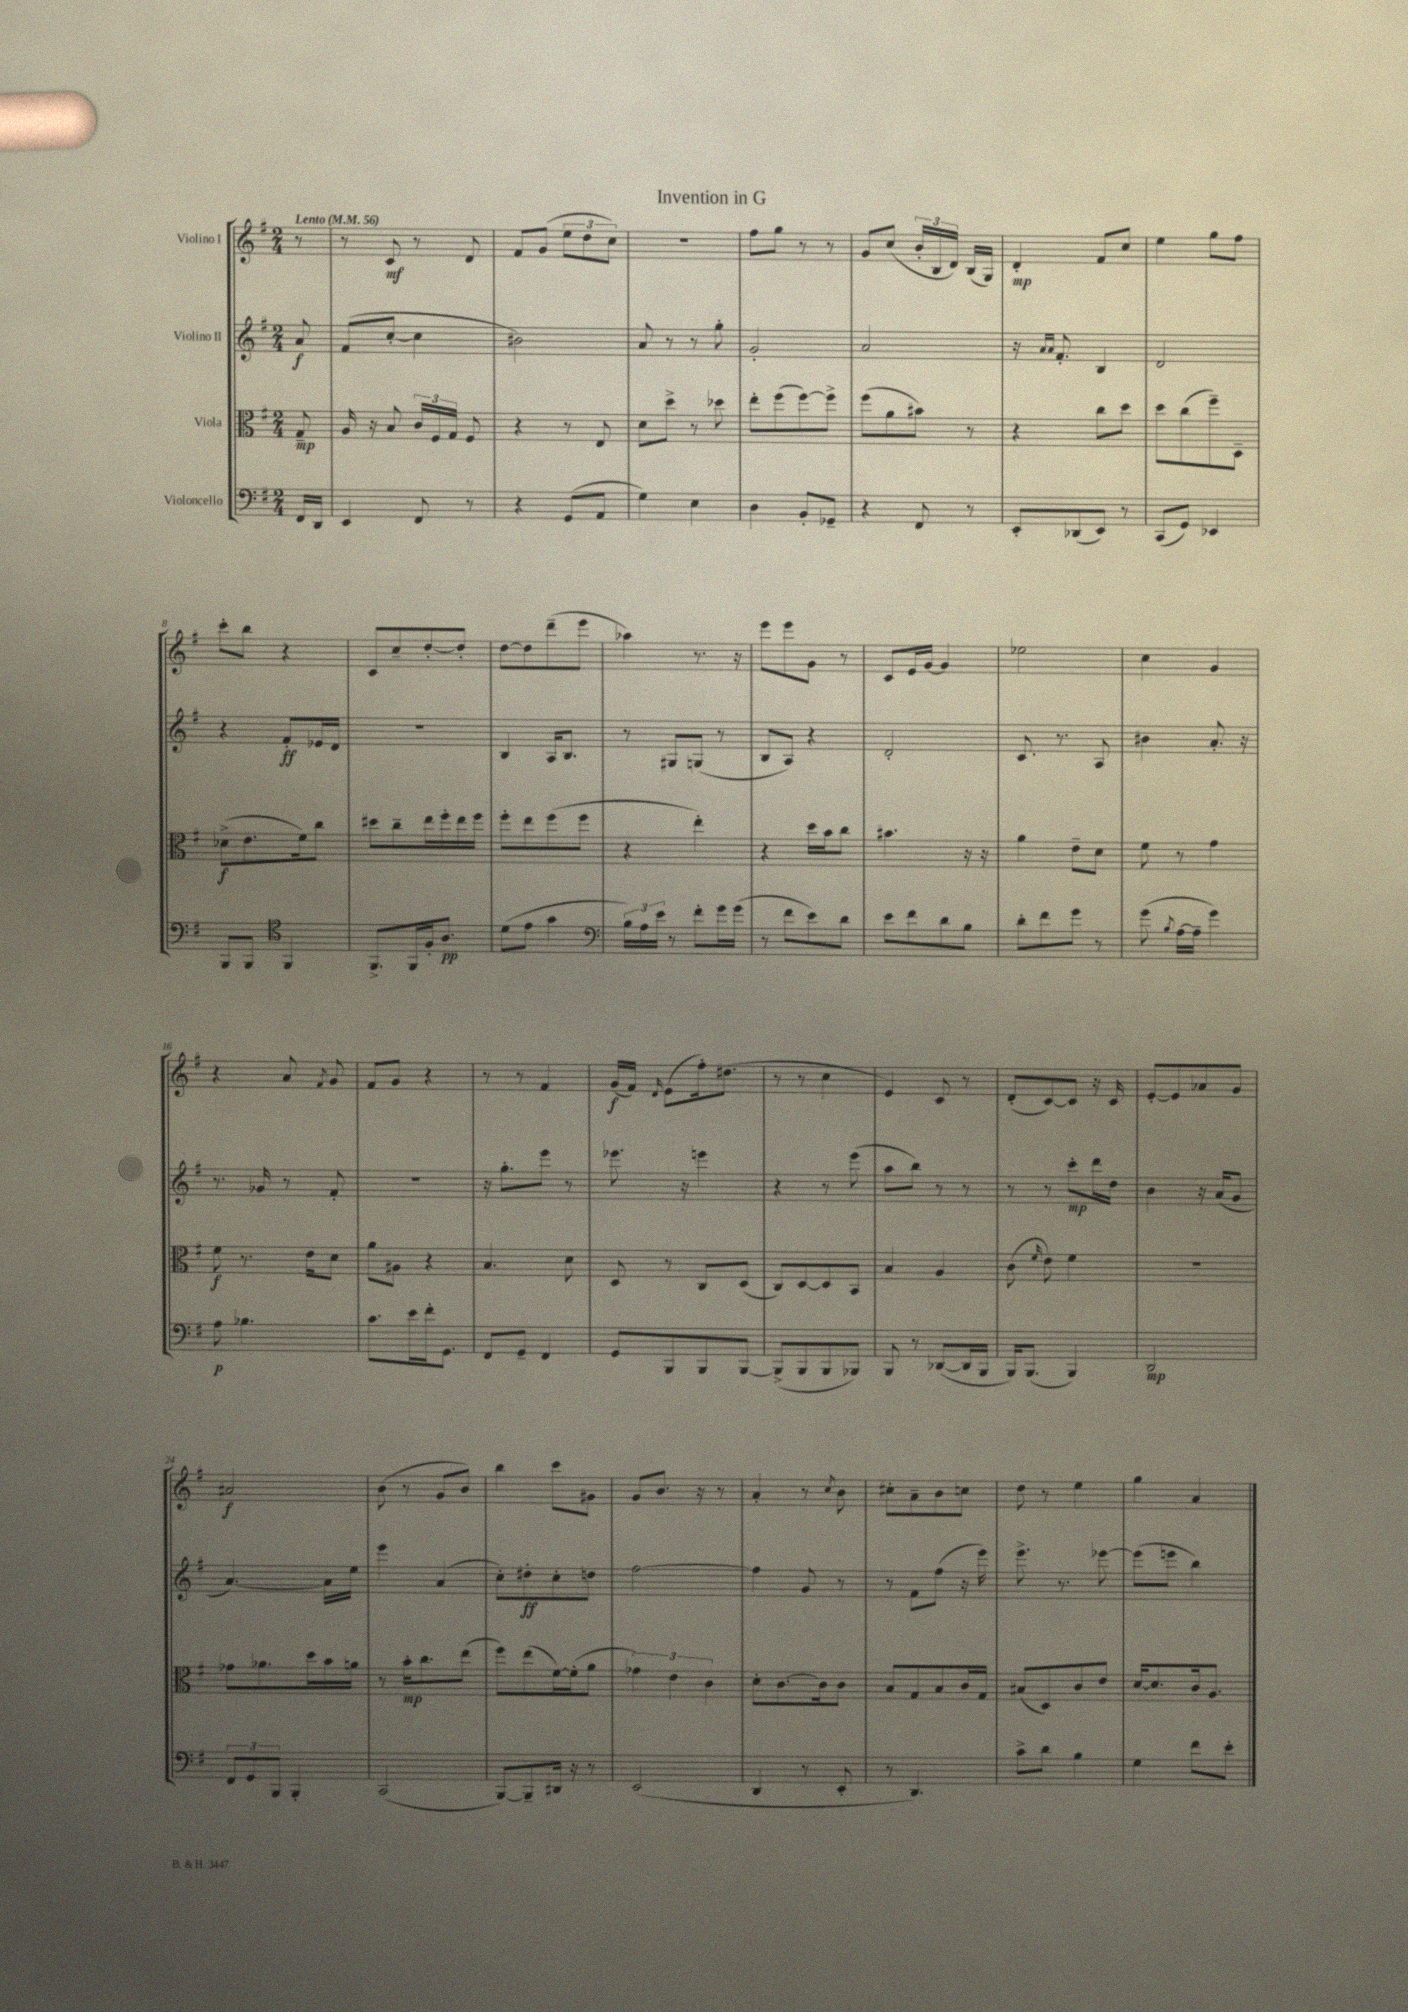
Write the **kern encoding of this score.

**kern	**kern	**kern	**kern
*staff4	*staff3	*staff2	*staff1
*clefF4	*clefC3	*clefG2	*clefG2
*k[f#]	*k[f#]	*k[f#]	*k[f#]
*M2/4	*M2/4	*M2/4	*M2/4
*MM56	*MM56	*MM56	*MM56
16FF#/LL	8G~/	8a/	8r
16DD/JJ	.	.	.
=	=	=	=
4EE/	16A/	(8f#/L	8r
.	16r	.	.
.	8B/	[8cc'/J	8c/
8FF#/	24c/LL	4cc\]	8r
.	24F#/	.	.
.	24G/JJ	.	.
8r	8F#/	.	8d/
=	=	=	=
4r	4r	2b#\)	8f#/L
.	.	.	(8g/J
(8GG/L	8r	.	12ee\L
.	.	.	12dd\
8AA/J	8E/	.	.
.	.	.	12cc\J)
=	=	=	=
4G\)	8d\L	8a/	2r
.	8dd^\J	8r	.
4E\	8r	8r	.
.	8dd-\	8gg'\	.
=	=	=	=
4D\	8ee'\L	2g'/	8ff#\L
.	(8ff#\	.	8gg\J
8BB'/L	[8ff#\)	.	8r
8GG-~/J	8ff#^\]J	.	8r
=	=	=	=
4r	(8ff#\L	2a/	8g/L
.	8a\	.	(8cc/J
8FF#/	8b#\J)	.	24b'/LL
.	.	.	24B/
.	.	.	24d/JJ)
8r	8r	.	(16B/LL
.	.	.	16G/JJ)
=	=	=	=
8EE'/L	4r	16r	4d'/
.	.	16qqa/LL	.
.	.	16qqa/JJ	.
.	.	8.f#'/	.
(8DD-/	.	.	.
8EE/J)	8cc\L	4B/	8f#/L
8r	8dd\J	.	8cc/J
=	=	=	=
(8CC/L	8dd\L	2d/	4ee\
8GG/J)	(8cc\	.	.
4EE-/	8ff#~\)	.	8gg\L
.	8D~\J	.	8ff#\J
=	=	=	=
8BBB/L	(8d-^\L	4r	8ccc'\L
8BBB/J	8.e\	.	8bb\J
*clefC4	*	*	*
4FF#/	.	8f#'/L	4r
.	16f#\k)	.	.
.	8cc\J	16e-/L	.
.	.	16d/JJ	.
=	=	=	=
8.FF#^/L	8dd#\L	2r	8c/L
.	8cc~\	.	8cc~/
16FF#/L	.	.	.
16F#'/J	16ee\L	.	[8dd'/
8.A/J	16ff#'\	.	.
.	16ee\	.	8dd'/]J
.	16ff#\JJ	.	.
=	=	=	=
(8d\L	8ff#'\L	4B/	[8dd\L
8e\J	8ee\	.	8dd\]
4g\	(8ff#\	16A/LK	(8ddd~\
.	.	8.B/J	.
.	8ff#\J	.	8eee\J
=	=	=	=
*clefF4	*	*	*
24B\LL)	4r	8r	4aa-\)
24A\	.	.	.
24e\JJ	.	.	.
8r	.	8G#/L	.
8f#'\L	4ee'\)	(8G/J	8.r
16g\L	.	8r	.
(16g\JJ	.	.	16r
=	=	=	=
8r	4r	8B/L	8eee\L
8f#\L	.	8A/J)	8eee\
8e\)	16dd\LL	4r	8g\J
.	16b\J	.	.
8d\J	8cc\J	.	8r
=	=	=	=
8e\L	4.b#\	2d'/	8c/L
8f#\	.	.	16e/L
.	.	.	[16g/JJ
8d\	.	.	4g/]
8B\J	16r	.	.
.	16r	.	.
=	=	=	=
8d'\L	4a\	8.c/	2ee-\
8f#\	.	.	.
.	.	8.r	.
8g\J	8e~\L	.	.
8r	8d\J	8A/	.
=	=	=	=
(8g\	8f#\	4b#\	4cc\
8qB/	.	.	.
[16A\LL	8r	.	.
16A~\]JJ	.	.	.
4g\)	4g\	8.a'/	4g/
.	.	16r	.
=	=	=	=
8A\	8f#\	8.r	4r
4.B-\	8.r	.	.
.	.	16g-/	.
.	.	8r	8a/
.	16e\LK	.	.
.	.	.	8qf#/
.	8d\J	8f#'/	8g/
=	=	=	=
8.c\L	8a\L	2r	8f#/L
.	8A#\J	.	8g/J
16e\L	.	.	.
16f#'\J	4r	.	4r
8.GG\J	.	.	.
=	=	=	=
8FF#/L	4.B/	16r	8r
.	.	8.gg'\L	.
8GG~/J	.	.	8r
4FF#/	.	8eee\J	4f#/
.	8d\	8r	.
=	=	=	=
8GG/L	8D/	8.eee-\	(16g/LL
.	.	.	16f#/JJ)
.	.	.	16qqd/
8BBB/	8r	.	(8e\L
.	.	16r	.
8BBB/	8C/L	4eee\	16ff#'\k)
.	.	.	(8.dd#\J
[8BBB/J	(8D/J	.	.
=	=	=	=
(8BBB^/]L	8C/L)	4r	8r
8BBB/	[8D/	.	8r
8BBB/	8D/]	8r	4cc\
8BBB-/J)	8BB/J	(8eee\	.
=	=	=	=
8BBB/	4B/	8aa\L	4e/)
8r	.	8bb\J)	.
([8DD-/L	4A/	8r	8c/
16DD-/]L	.	8r	8r
16BBB/JJ	.	.	.
=	=	=	=
16BBB/LK)	(8c\	8r	(8d'/L
(8.BBB/J	.	.	.
.	16qqf#/	.	.
.	8e\)	8r	[8c/)
4BBB/)	4f#\	8ccc'\L	8c/]J
.	.	16ddd\L	16r
.	.	16dd\JJ	16c/
=	=	=	=
2DD/	2r	4b\	[8e'/L
.	.	.	8e/]
.	.	16r	8a-/
.	.	(16a/LK	.
.	.	8g/J	8g/J
=	=	=	=
12FF#/L	8g-\L	[4.a/)	2a#/
12GG/	.	.	.
.	8.a-\	.	.
12BBB/J	.	.	.
4BBB'/	.	.	.
.	16dd\L	.	.
.	16b\	16a\]LL	.
.	16a\JJ	16ee\JJ	.
=	=	=	=
(2CC/	8r	4eee\	(8b\
.	16b'\LK	.	8r
.	8.cc\	.	.
.	.	(4a/	8g/L
.	(8ee\J	.	8b/J)
=	=	=	=
[8BBB/L)	8ff#\L)	8cc'\L)	4bb\
8BBB~/]	(8ee\	8dd#'\	.
16DD#/Jk	[16f#\L)	8cc'\	8ccc\L
16r	(16f#'\]J	.	.
8r	8a\J	8dd\J	8g#\J
=	=	=	=
(2EE/	6g-\)	[2ff#\	8g/L
.	.	.	8.b/J
.	6e\	.	.
.	.	.	16r
.	6c\	.	.
.	.	.	8r
=	=	=	=
4DD/	8d'\L	4ff#\]	4a'/
.	[8.c\	.	.
8r	.	8g/	8r
.	16c\]k	.	.
.	.	.	8qcc/
8EE'/	8c\J	8r	8b\
=	=	=	=
8r	8B/L	8r	8cc#'\L
4.DD/)	8G/	8f#\L	8a~\
.	8B/	(8ff#\J	8b\
.	16c/L	16r	8cc\J
.	16G/JJ	16eee\)	.
=	=	=	=
8c^\L	(8B#/L	8.eee^\	8dd\
8d\J	8D/)	.	8r
.	.	8.r	.
4B\	8c/	.	4ee\
.	8e/J	[8eee-\	.
=	=	=	=
4G\	[16d/LK	(8eee-\]L	4gg\
.	8.d/]	.	.
.	.	8eee\J	.
8f#\L	16c/k	4bb\)	4a/
.	8.A/J	.	.
8e'\J	.	.	.
==	==	==	==
*-	*-	*-	*-
